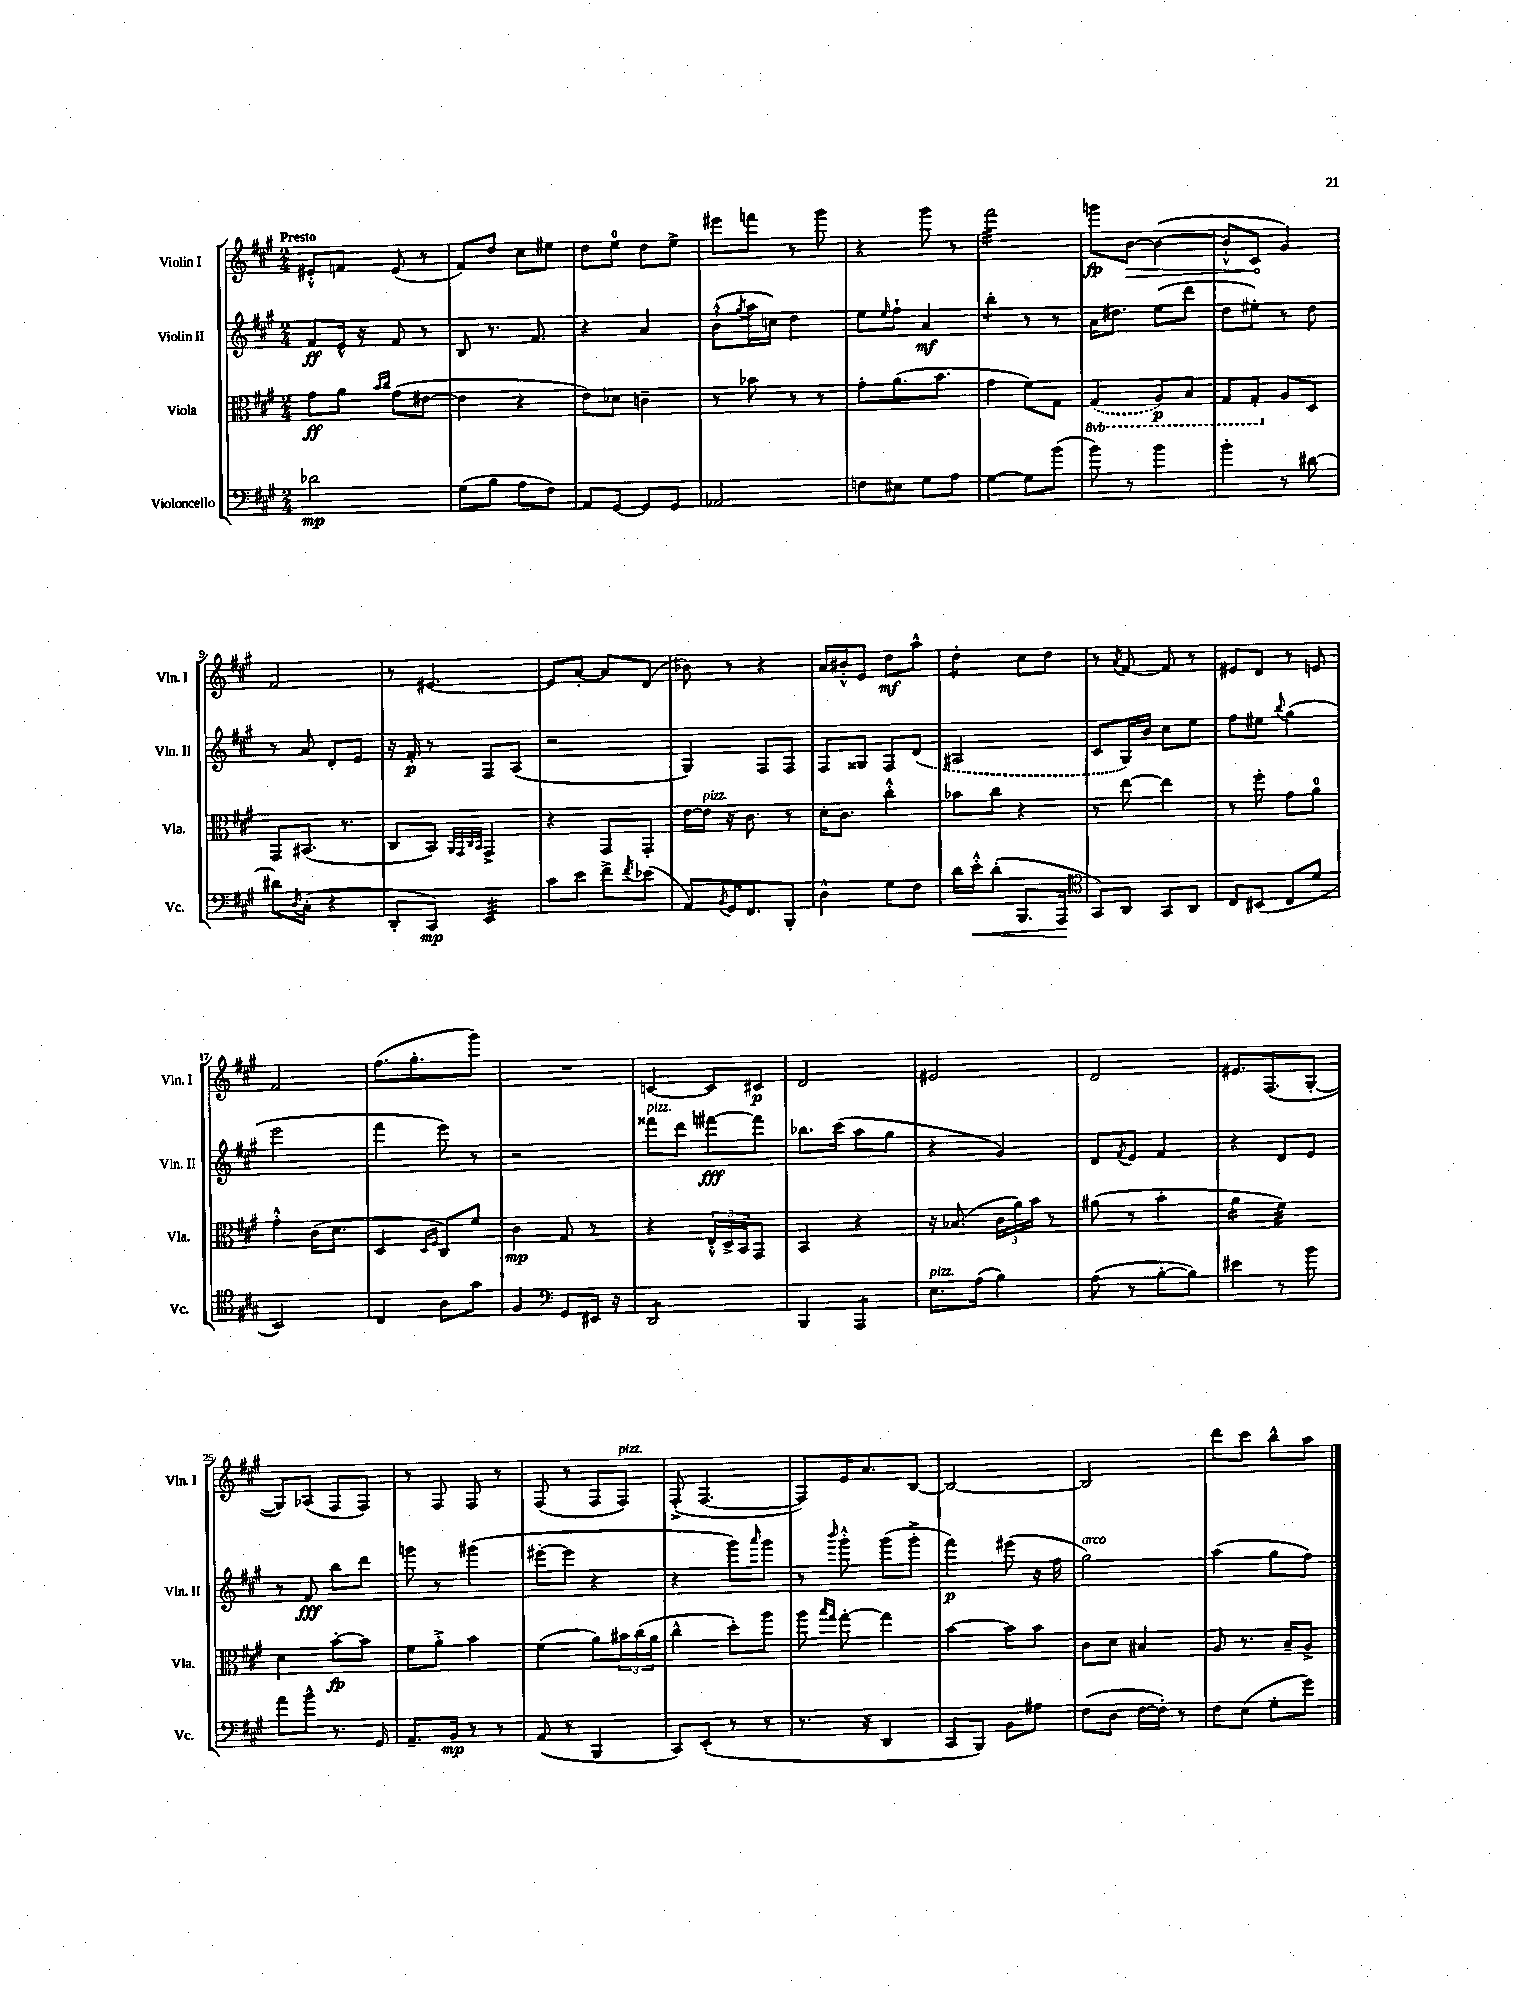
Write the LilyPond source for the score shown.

<<
\new StaffGroup <<
\new Staff = "s0" \with { instrumentName = "Violin I" shortInstrumentName = "Vln. I" } {
    \clef treble \key a \major \numericTimeSignature \time 2/4 \tempo "Presto"
    eis'8-.-^ f'8 eis'8( r8 |
    fis'8) d''8 cis''8 eis''8 |
    d''8 e''8-0 d''8 e''8-> |
    eis'''8 f'''8 r8 gis'''8 |
    r4 gis'''8 r8 |
    fis'''2:32 |
    g'''8\fp \once \override Hairpin.circled-tip = ##t b'8~\> b'4~( |
    b'8-.-^ cis'8\! gis'4) |
    fis'2 |
    r8 eis'4.~ |
    eis'8 a'8~-. a'8 d'8( |
    bes'8) r8 r4 |
    a'16 bis'16-.-^ e'8 d''8\mf a''8-^ |
    d''4:8-. cis''8 d''8 |
    r8 \acciaccatura { a'8 } fis'8~ fis'8 r8 |
    eis'8 d'8 r8 e'8 |
    fis'2 |
    fis''8.( gis''8.-. gis'''8) |
    R2 |
    c'4~ c'8 cis'8\p |
    d'2 |
    eis'2 |
    d'2 |
    eis'8. fis8.( gis8~-. |
    gis8) aes8( fis8 fis8) |
    r8 fis8 fis8 r8 |
    fis8( r8 fis8 fis8^\markup { \italic "pizz." }) |
    fis8-.->( fis4.~ |
    fis8) e'16 a'8. b8~ |
    b2~ |
    b2 |
    d'''8 cis'''8 b''8-^ a''8 \bar "|." |
}
\new Staff = "s1" \with { instrumentName = "Violin II" shortInstrumentName = "Vln. II" } {
    \clef treble \key a \major \numericTimeSignature \time 2/4
    fis'8\ff e'16-^ r16 fis'8 r8 |
    b8 r8. fis'8. |
    r4 a'4 |
    b'8-!-^( \acciaccatura { gis''8 } a''16 c''16) d''4 |
    e''8 \grace { e''16 } fis''8-! a'4\mf |
    b''4:8-. r8 r8 |
    a'16 dis''8. e''8( d'''8 |
    d''8 eis''8-.) r8 d''8 |
    r8 a'8 d'8-. e'8 |
    r16 fis'16-.\p r8 fis8 a8( |
    r2 |
    gis4) fis8 fis8 |
    fis8 gisis8 fis8 \once \slurDashed d'8( |
    ais2 |
    cis'8 gis16) b'16 cis''8 e''8 |
    fis''8 eis''8 \appoggiatura { b''8 } gis''4( |
    e'''2 |
    fis'''4 e'''8) r8 |
    r2 |
    fisis'''8^\markup { \italic "pizz." } d'''8 fis'''8~\fff fis'''8 |
    bes''8. cis'''16( a''8 gis''8 |
    r4 gis'4) |
    d'8 \acciaccatura { fis'8 } e'8 fis'4 |
    r4 d'8 e'8 |
    r8 fis'8\fff b''8 d'''8 |
    g'''8 r8 gis'''4( |
    eis'''8~-. eis'''8 r4 |
    r4 gis'''8) \grace { a'''16 } gis'''8 |
    r8 \grace { b'''16 } gis'''8-.-^ gis'''8( gis'''8-.-> |
    fis'''4\p) eis'''8( r16 fis''16 |
    gis''2^\markup { \italic "arco" }) |
    a''4( gis''8 fis''8) \bar "|." |
}
\new Staff = "s2" \with { instrumentName = "Viola" shortInstrumentName = "Vla." } {
    \clef alto \key a \major \numericTimeSignature \time 2/4 \set Staff.ottavationMarkups = #ottavation-simple-ordinals
    gis'8\ff a'8 \grace { b'16 cis''16 } gis'8( eis'8~ |
    eis'4 r4 |
    e'8) des'8 c'4-- |
    r8 bes'8 r8 r8 |
    gis'8-. a'8.( b'8. |
    gis'4 fis'8) gis8 |
    \ottava #-1 \once \slurDashed gis,4( a,8\p) b,8 |
    gis,8 gis,8-. \ottava #0 a8 d8 |
    gis,8 bis,8.( r8. |
    cis8 b,8) \grace { a,32 gis,32 cis32 b,32 } gis,4-> |
    r4 gis,8 gis,8-. |
    e'16~ e'16^\markup { \italic "pizz." } r16 cis'8. r8 |
    d'16-. cis'8. cis''4-.-^ |
    bes'8 cis''8 r4 |
    r8 e''8~ e''4 |
    r8 fis''8-. gis'8 a'8-0 |
    gis'4-.-^ cis'16( d'8. |
    d4 \grace { d16 fis16 } cis8) fis'8 |
    cis'4\mp gis8 r8 |
    r4 \tuplet 3/2 { e16-.-^ d16-> b,16 } gis,8 |
    b,4 r4 |
    r16 bes8.( \tuplet 3/2 { cis'16 a'16) b'16 } r8 |
    ais'8( r8 b'4-. |
    a'4:16 fis'4:32) |
    d'4 b'8~-.\fp b'8 |
    fis'8 a'8-.-> b'4 |
    fis'4( a'8) \tuplet 3/2 { bis'16 cis''16( a'16 } |
    cis''4-^ d''8-.) a''8 |
    a''8 \grace { b''16 gis''16 } gis''8~-. gis''4 |
    b'4~ b'8 b'8 |
    cis'8 d'8 bis4 |
    a8 r8. b16-- a8-> \bar "|." |
}
\new Staff = "s3" \with { instrumentName = "Violoncello" shortInstrumentName = "Vc." } {
    \clef bass \key a \major \numericTimeSignature \time 2/4
    des'2\mp |
    gis8( b8 a8 fis8) |
    a,8 gis,8~ gis,8 gis,8 |
    aes,2 |
    f8 eis8 gis8 a8 |
    gis4~ gis8 b'8( |
    b'8) r8 b'4 |
    b'4-. r8 dis'8~ |
    dis'8 \acciaccatura { d8 } cis8-.( r4 |
    d,8-. cis,8\mp) e,4:32 |
    cis'8 e'8 fis'8-> \acciaccatura { fis'8 } ees'8( |
    a,8) \acciaccatura { b,8 } gis,16 fis,8. b,,8-. |
    d4-^ gis8 fis8 |
    d'16 e'16-.-^\< d'8-.( b,,8. a,,16\! |
    \clef tenor gis,8) a,8 gis,8 a,8 |
    cis8 bis,8( cis8 d'8 |
    b,2) |
    cis4 a8 gis'8 |
    fis4 \clef bass gis,8 eis,16 r16 |
    d,2:8 |
    b,,4 a,,4:8 |
    e8.^\markup { \italic "pizz." } a16( b4) |
    a8( r8 b8~-. b8) |
    eis'4 r8 b'8 |
    a'8 b'8-^ r8. gis,16 |
    a,8.-- b,16\mp r8 r8 |
    a,8( r8 b,,4 |
    cis,8) e,8-.( r8 r8 |
    r8. r16 d,4 |
    cis,8 b,,8) b,8 ais8 |
    fis8( d8 fis16~ fis16-.) r8 |
    fis8 e8( gis8-. gis'8) \bar "|." |
}
>>
>>
